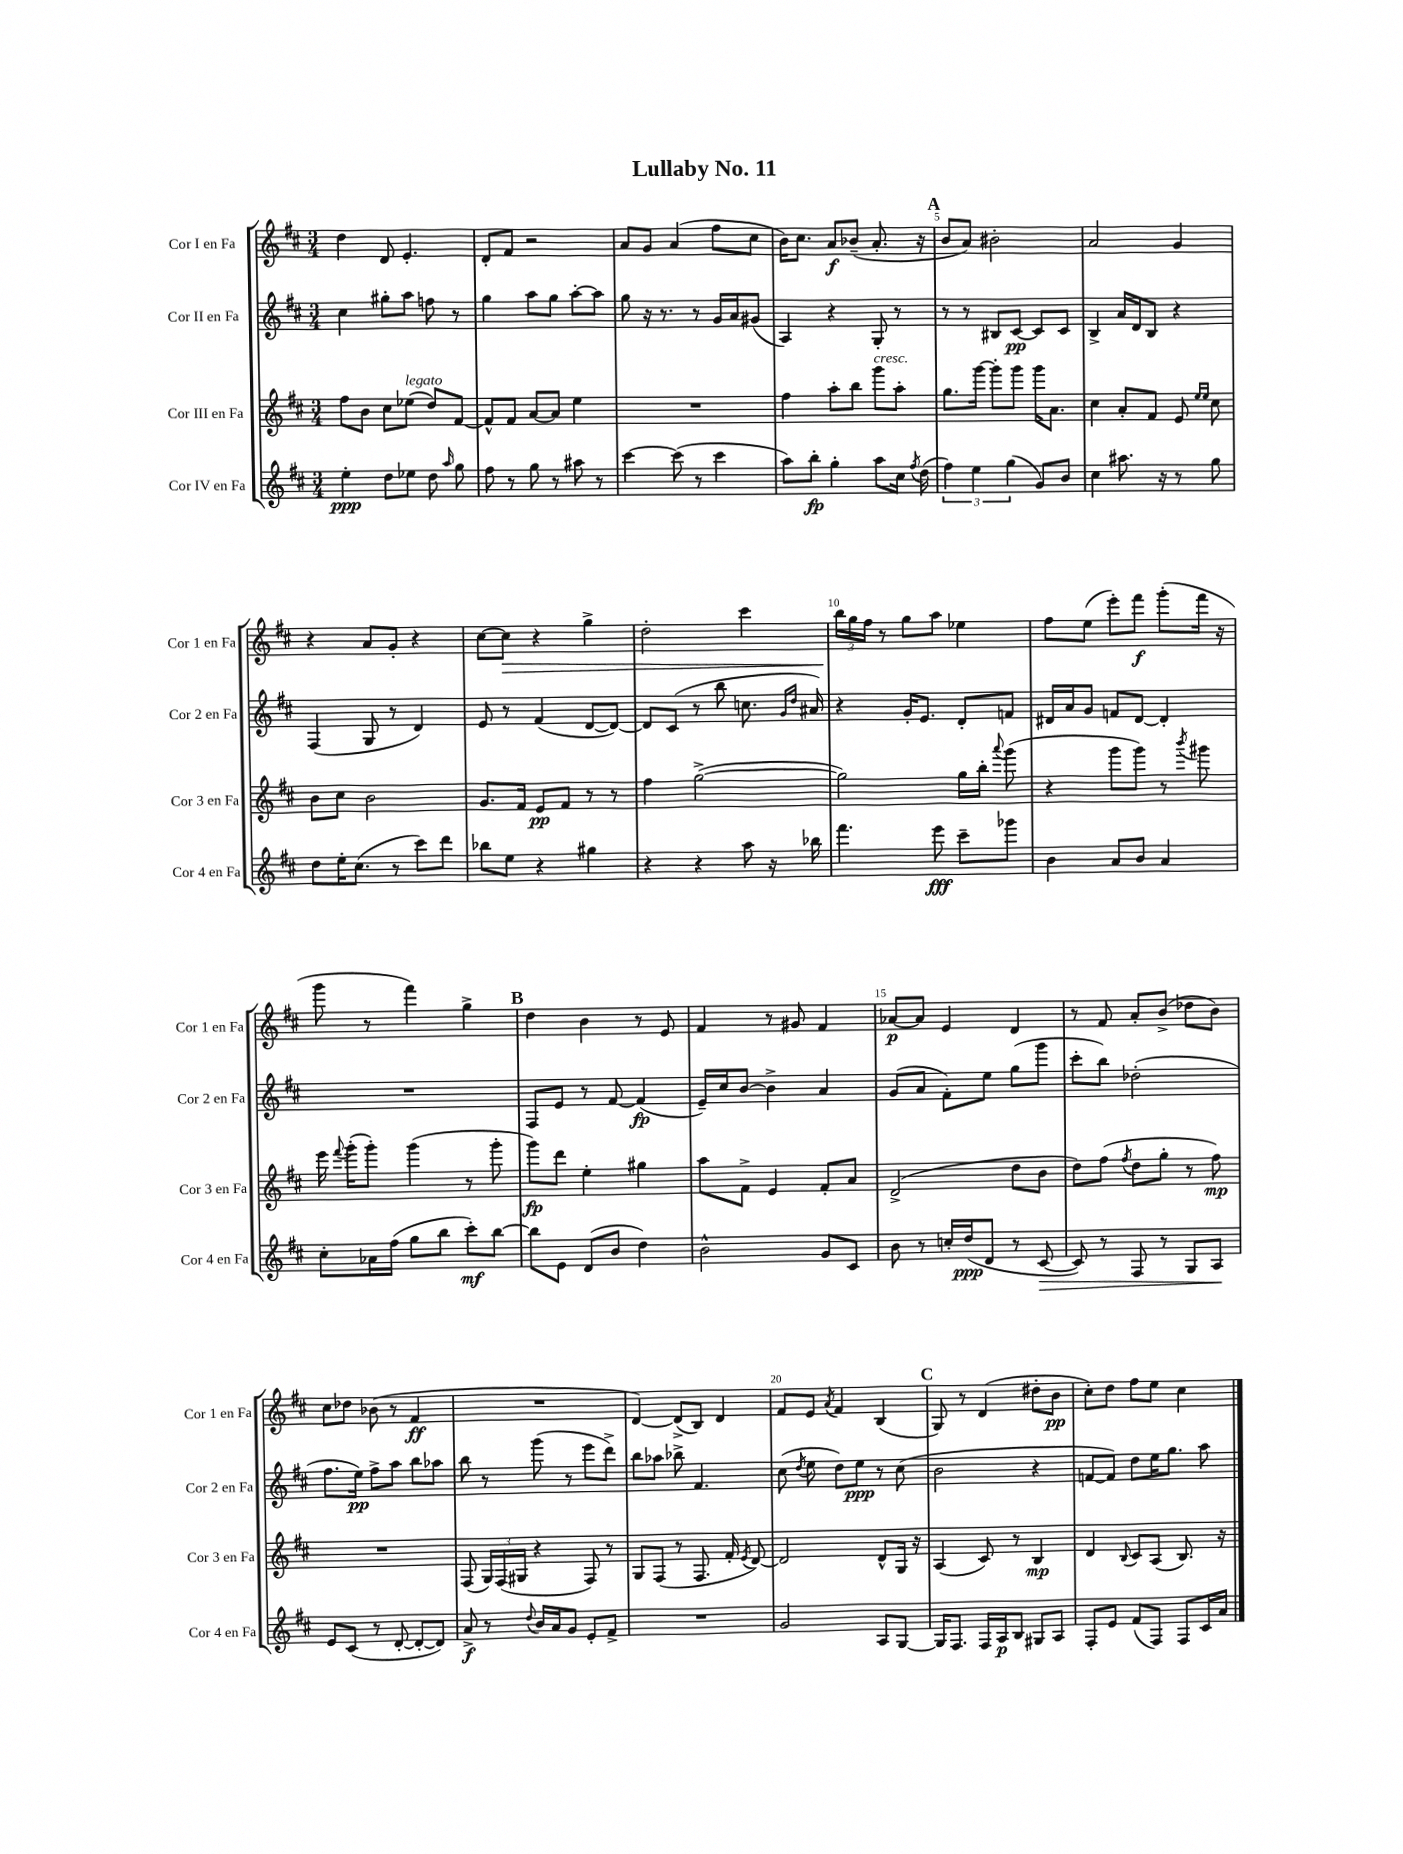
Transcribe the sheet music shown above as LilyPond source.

\header { title = "Lullaby No. 11" }
<<
\new StaffGroup <<
\new Staff = "s0" \with { instrumentName = "Cor I en Fa" shortInstrumentName = "Cor 1 en Fa" } {
    \clef treble \key d \major \numericTimeSignature \time 3/4
    \autoBeamOff d''4 d'8 e'4.-. |
    d'8[-. fis'8] r2 |
    a'8[ g'8] a'4( fis''8[ cis''8] |
    b'16[) cis''8.] a'8[\f bes'8]--( a'8.-. r16 |
    \mark \markup { \bold "A" } b'8[ a'8]) bis'2-. |
    a'2 g'4 |
    r4 a'8[ g'8]-. r4 |
    cis''8[~ cis''8]\> r4 g''4-> |
    d''2-. cis'''4 |
    \tuplet 3/2 { b''16[\! g''16 fis''16] } r8 g''8[ a''8] ees''4 |
    fis''8[ e''8]( e'''8[-.) fis'''8]\f g'''8[-.( fis'''16] r16 |
    g'''8 r8 fis'''4) g''4-> |
    \mark \markup { \bold "B" } d''4 b'4 r8 e'8 |
    fis'4 r8 gis'8 fis'4 |
    aes'8[~\p aes'8] e'4 d'4 |
    r8 fis'8 a'8[-. b'8]->( des''8[ b'8]) |
    cis''8[ des''8] bes'8( r8 fis'4\ff |
    R2. |
    d'4~) d'8[->( b8]) d'4 |
    fis'8[ e'8] \acciaccatura { a'8 } fis'4 b4( |
    \mark \markup { \bold "C" } g8) r8 d'4( dis''8[-. b'8]\pp |
    cis''8[-.) d''8] fis''8[ e''8] cis''4 \bar "|." |
}
\new Staff = "s1" \with { instrumentName = "Cor II en Fa" shortInstrumentName = "Cor 2 en Fa" } {
    \clef treble \key d \major \numericTimeSignature \time 3/4
    \autoBeamOff cis''4 gis''8[-. a''8] f''8 r8 |
    g''4 a''8[ g''8] a''8[~-. a''8] |
    g''8 r16 r8. r8 g'16[ a'16 gis'8]( |
    a4) r4 g8-. r8 |
    \mark \markup { \bold "A" } r8 r8 bis8[ cis'8]~\pp cis'8[ cis'8] |
    b4-> a'16[ d'16 b8] r4 |
    fis4( g8 r8 d'4) |
    e'8 r8 fis'4( d'8[~ d'8]~) |
    d'8[ cis'8]( r8 b''8 c''8. \grace { g'16[ d''16] } ais'16) |
    r4 g'16[-. e'8.] d'8[-. f'8] |
    dis'16[ a'16 g'8] f'8[ dis'8]~ dis'4-. |
    R2. |
    \mark \markup { \bold "B" } fis8[ e'8] r8 fis'8~ fis'4\fp( |
    e'16[--) cis''16 b'8]~ b'4-> a'4 |
    g'8[( a'8] fis'8[-.) e''8] g''8[( g'''8] |
    cis'''8[-. b''8]) des''2-.( |
    fis''8.[ e''16]\pp) fis''8[-> a''8] b''8[ aes''8] |
    b''8 r8 g'''8( r8 e'''8[ d'''8]->) |
    b''8[ aes''8] bes''8-> fis'4. |
    cis''8( \acciaccatura { d''8 } e''8 d''8[) e''8]\ppp r8 cis''8( |
    \mark \markup { \bold "C" } b'2 r4 |
    f'8[~ f'8]) d''8[ e''16 g''8.] a''8 \bar "|." |
}
\new Staff = "s2" \with { instrumentName = "Cor III en Fa" shortInstrumentName = "Cor 3 en Fa" } {
    \clef treble \key d \major \numericTimeSignature \time 3/4
    \autoBeamOff fis''8[ b'8] cis''8[ ees''8]^\markup { \italic "legato" }( d''8[) fis'8]~ |
    fis'8[-^ fis'8] a'8[~ a'8] e''4 |
    R2. |
    fis''4 a''8[-. b''8] g'''8[^\markup { \italic "cresc." } a''8]-. |
    \mark \markup { \bold "A" } g''8.[ g'''16]~ g'''8[-. g'''8] g'''16[ a'8.] |
    cis''4 a'8[-. fis'8] e'8 \grace { e''16[ e''16] } cis''8 |
    b'8[ cis''8] b'2 |
    g'8.[ fis'16] e'8[\pp fis'8] r8 r8 |
    fis''4 g''2~->( |
    g''2) g''16[ b''16]-. \appoggiatura { a'''8 } g'''8( |
    r4 g'''8[ g'''8]) r8 \acciaccatura { b'''8 } gis'''8 |
    e'''16 \appoggiatura { fis'''8 } g'''16[-.( g'''8]-.) g'''4( r8 g'''8-. |
    \mark \markup { \bold "B" } g'''8[\fp) d'''8] e''4-. gis''4 |
    a''8[ fis'8]-> e'4 fis'8[-. a'8] |
    d'2->( d''8[ b'8] |
    d''8[) fis''8]( \acciaccatura { fis''8 } d''8[ g''8]-. r8 fis''8\mp) |
    R2. |
    fis8( \tuplet 3/2 { g16[) fis16( gis16] } r4 fis8) r8 |
    g8[ fis8]( r8 fis8. fis'16-. \acciaccatura { e'8 } d'8~) |
    d'2 d'8[-^ g16] r16 |
    \mark \markup { \bold "C" } a4( cis'8) r8 b4\mp |
    d'4 \appoggiatura { b8 } cis'8[ a8]( b8.) r16 \bar "|." |
}
\new Staff = "s3" \with { instrumentName = "Cor IV en Fa" shortInstrumentName = "Cor 4 en Fa" } {
    \clef treble \key d \major \numericTimeSignature \time 3/4
    \autoBeamOff e''4-.\ppp d''8[ ees''8] d''8 \grace { a''16 } g''8 |
    fis''8 r8 g''8 r8 ais''8 r8 |
    cis'''4~ cis'''8( r8 cis'''4 |
    a''8[) b''8]-.\fp g''4-. a''8[ cis''16] \acciaccatura { fis''8 } d''16( |
    \mark \markup { \bold "A" } \tuplet 3/2 { fis''4) e''4 g''4( } g'8[) b'8] |
    cis''4 ais''8. r16 r8 g''8 |
    d''8[ e''16-. cis''8.]( r8 cis'''8[) d'''8] |
    bes''8[ e''8] r4 gis''4 |
    r4 r4 a''8 r16 bes''16 |
    fis'''4. e'''8\fff cis'''8[-- ges'''8] |
    b'4 a'8[ b'8] a'4 |
    cis''8[-. aes'16 fis''16]( g''8[ b''8] cis'''8[-.\mf) b''8]~ |
    \mark \markup { \bold "B" } b''8[ e'8] d'8[( b'8] d''4) |
    b'2-^ g'8[ cis'8] |
    b'8 r8 c''16[-. d''16\ppp( d'8] r8 cis'8~\> |
    cis'8) r8 fis8 r8 g8[ a8]\! |
    e'8[ cis'8]( r8 d'8~-. d'8[~-. d'8]) |
    a'8->\f r8 \appoggiatura { d''8 } b'16[ a'16 g'8] e'8[-. fis'8]-> |
    R2. |
    g'2 a8[ g8]~ |
    \mark \markup { \bold "C" } g16[ fis8.] fis16[ a16\p b8] gis8[ a8] |
    fis8[-. e'8] fis'8[( fis8]) fis8[ cis'16 a'16] \bar "|." |
}
>>
>>
\layout { \context { \Score \override BarNumber.break-visibility = ##(#f #t #t) barNumberVisibility = #(every-nth-bar-number-visible 5) } }
